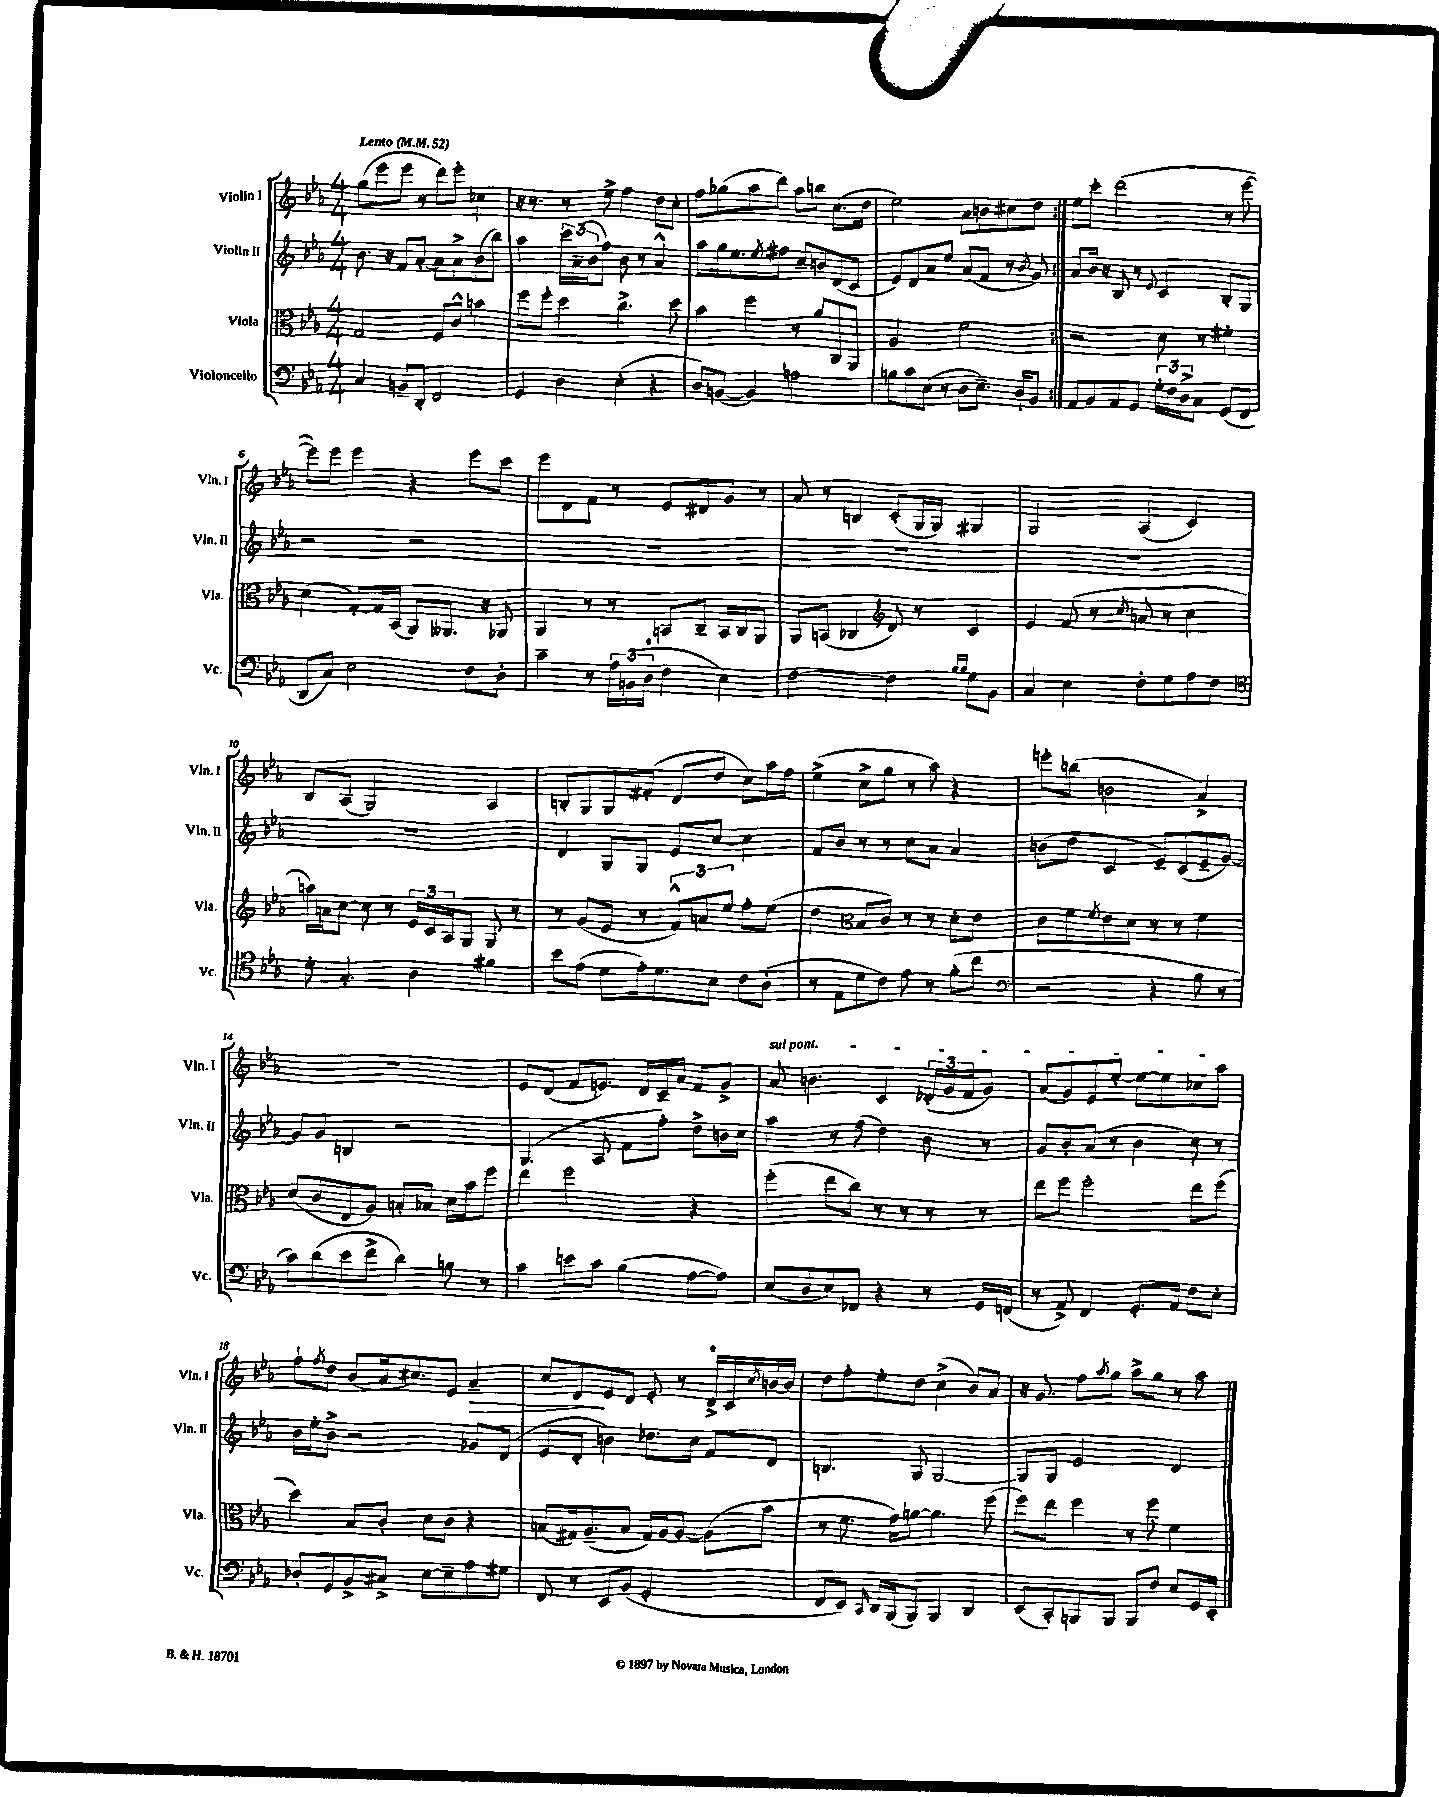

**kern	**kern	**kern	**kern
*staff4	*staff3	*staff2	*staff1
*clefF4	*clefC3	*clefG2	*clefG2
*k[b-e-a-]	*k[b-e-a-]	*k[b-e-a-]	*k[b-e-a-]
*M4/4	*M4/4	*M4/4	*M4/4
*MM52	*MM52	*MM52	*MM52
4C	2G	8.b-	(8gg
.	.	.	8eee-
.	.	16r	.
8BB~	.	8f	8eee-
8DD'	.	[8a-'	8r
2FF	8F	8a-]	8ddd)
.	8c^^	8a-^	8eee-'
.	4b	(8b-	4cc-
.	.	8bb-)	.
=	=	=	=
4GG	8ff	4aa-	16r
.	.	.	8.r
.	8ff'	.	.
4D	4dd	24ccc	8r
.	.	(24a-~	.
.	.	24b-	.
.	.	8ff)	8ee-^
(4E-'	4.cc^	8b-	4ff
.	.	8r	.
4r	.	4a-^^	8dd
.	8dd	.	8cc'
=	=	=	=
8D)	4b-	8aa-	8ff
([8BB	.	16gg	(8gg-
.	.	8.ee-	.
4BB])	4ff	.	8aa-
.	.	8qee-	.
.	.	8ff#	8ddd)
2A	8r	8cc~	8aa-
.	8a-	8b	8bb
.	8C	(8d	(8.cc
.	8AA-	8c	.
.	.	.	16dd
=	=	=	=
8B	2A-	8e-)	2ee-)
8c	.	8d	.
(8E-	.	8a-	.
8r	.	8ee-	.
8D	2f	(8a-	8a-
8.E-~)	.	8f	8b
.	.	8r	8cc#
16D`	.	.	.
.	.	8qb-	.
8BB-	.	8g)	8dd
=:|!	=:|!	=:|!	=:|!
8AA-	2r	8a-	8ee-
8BB-	.	16b-	8ccc'
.	.	16r	.
8AA-	.	8B-	(2ddd
8GG	.	8r	.
.	.	8qqe-	.
24G'	8d	4c	.
24F	.	.	.
24D^	.	.	.
8C	8r	.	.
(8GG	4f#'	8B-'	8r
8FF	.	8G	[8eee-
=	=	=	=
8DD	(4d	2r	8eee-])
8C)	.	.	8eee-
2E-	[8G')	.	4eee-
.	16G]	.	.
.	(16BB-	.	.
.	8AA-)	2r	4r
.	8.AA--	.	.
8F	.	.	8eee-
.	16r	.	.
8D'	8AA-	.	8ccc
=	=	=	=
4c~	4AA-	1r	8eee-
.	.	.	8d
8r	8r	.	8f
24A-	8r	.	8r
(24BB	.	.	.
24D	.	.	.
4F	8BB	.	8e-
.	8C~	.	8d#
4E-)	16BB	.	8g
.	16C	.	.
.	8AA-	.	8r
=	=	=	=
[2F	8AA-	1r	8a-
.	(8BB	.	8r
.	4C-	.	4B
*	*clefG2	*	*
4F]	8d)	.	(8c'
.	8r	.	16G
.	.	.	16G)
16qqB-	.	.	.
16qqB-	.	.	.
8G	4c	.	4G#
8BB-	.	.	.
=	=	=	=
4C	4e-	1r	2G
4E-	(8f	.	.
.	8r	.	.
.	8qcc	.	.
8F'	8a	.	(4A-
8G	8r	.	.
8A-	4cc	.	4c)
8F	.	.	.
=	=	=	=
*clefC4	*	*	*
8d'	16aa)	1r	8B-
.	16a	.	.
4.G'	[8cc	.	(8A-
.	8cc]	.	2G)
.	8r	.	.
4A-	24e-	.	.
.	24c	.	.
.	24A-	.	.
.	8G	.	.
4f#	8G	.	4A-
.	8r	.	.
=	=	=	=
8b-	8r	4d	8B'
(8e-	(8g	.	8G
8d	8e-	8G	8G
16e-')	8r	8G	(8f#'
8.d	.	.	.
.	12f^^)	8e-	8d
.	12a	.	.
8B-	.	[8cc	8dd
.	12ee-	.	.
8c	8ff'	4cc]	8cc)
(8A-'	(8ee-	.	16aa-
.	.	.	16ff
=	=	=	=
8r	4dd	8f	(4ee-^
8E-	.	8b-	.
*	*clefC3	*	*
8d	8B-	8r	8cc^
8c)	8c)	8r	8gg
8e-	8r	8cc	8r
8r	8r	8a-	8aa-)
(8f'	8d'	4a-	4r
8cc	8e-	.	.
=	=	=	=
*clefF4	*	*	*
2r	8c	(8b	8eee'
.	8f	8dd	(8bb
.	8qf	.	.
.	8e-	4c	2b
.	8d	.	.
4r	8r	8e-~)	.
.	8r	(8c	.
8B-	4f	8e-~	4a-^)
8r	.	[8g)	.
=	=	=	=
8c)	(8d	8g]	1r
(8d	8c	8g	.
8e-	8E-	4B	.
8f^	8A-)	.	.
4d)	8B'	2r	.
.	8B-	.	.
8B	16d	.	.
.	16b-	.	.
8r	8ff	.	.
=	=	=	=
4c	4ee-	(4.G	8e-
.	.	.	(8d
8e	2ff	.	8f
8c	.	8A-	8.e)
(4B-	.	8f	.
.	.	.	16d
.	.	8ff')	16c~
.	.	.	16a-
[8A-	4r	8dd^	8f
8A-])	.	16b	8g^
.	.	16cc	.
=	=	=	=
(8E-	(4ff'	4aa-	8a-
8D	.	.	4.b
8E-)	8ee-	8r	.
8FF-	8cc)	(8ff	.
4r	8r	4dd)	4c
.	8r	.	.
8r	8r	8b-	(24d-'
.	.	.	24g
.	.	.	24f
16GG	8r	8r	8g)
(16FF	.	.	.
=	=	=	=
8r	8ee-	8g	(8a-
8AA-^)	8ff	8b-'	8g)
4FF	2ff'	(8a-	8e-
.	.	8r	[8ee-'
8.GG'	.	4b-	8ee-_
.	.	.	8ee-]
16AA-	.	.	.
8F	8ee-	8cc)	8cc-
8E-'	(8ff	8r	8aa-
=	=	=	=
8D-'	4dd)	16b-	8ff`
.	.	16ee-'	.
.	.	.	8qff
8GG	.	8b-^	8dd
8BB-^	8B-	2r	(8b-
8C#^	8c'	.	16a-
.	.	.	8.cc#)
[8E-	8d	.	.
8E-~]	8c	.	8e-
8A-	4r	8g-	4a-~
8G#	.	(8d	.
=	=	=	=
8FF	(8B	8e-	8cc
8r	16G#)	8d'	8d
.	(8.A-~	.	.
8EE-	.	4b)	8e-
(8BB-	8B	.	8d
2GG'	16G#)	8.dd-	8e-'
.	[16A-	.	.
.	8A-_	.	8r
.	.	16cc	.
.	(8A-]	8f	16d^
.	.	.	16c
.	.	.	8qcc
.	8b-	8d	[16b
.	.	.	16b]
=	=	=	=
8FF	8r	4.B	8dd
8EE-)	8.f	.	8ff'
16qqCC	.	.	.
16DD	.	.	8ee-'
(16BBB-	16g)	.	.
8BBB-)	[8a	8G	8dd
4BBB-	4.a]	[2G	(4cc^
4DD	.	.	8b-)
.	(8ff	.	8a-
=	=	=	=
(8EE-	8ff)	8G]	16r
.	.	.	8.g
8CC')	8ee-	8G	.
8BBB	4ff	2e-	8ff
.	.	.	8qaa-
8BBB	.	.	8gg
8BBB	8r	.	8aa-^
8F	8ff	.	8gg
8E-	4f	4d	8r
16GG	.	.	8aa-
16EE-'	.	.	.
==	==	==	==
*-	*-	*-	*-
